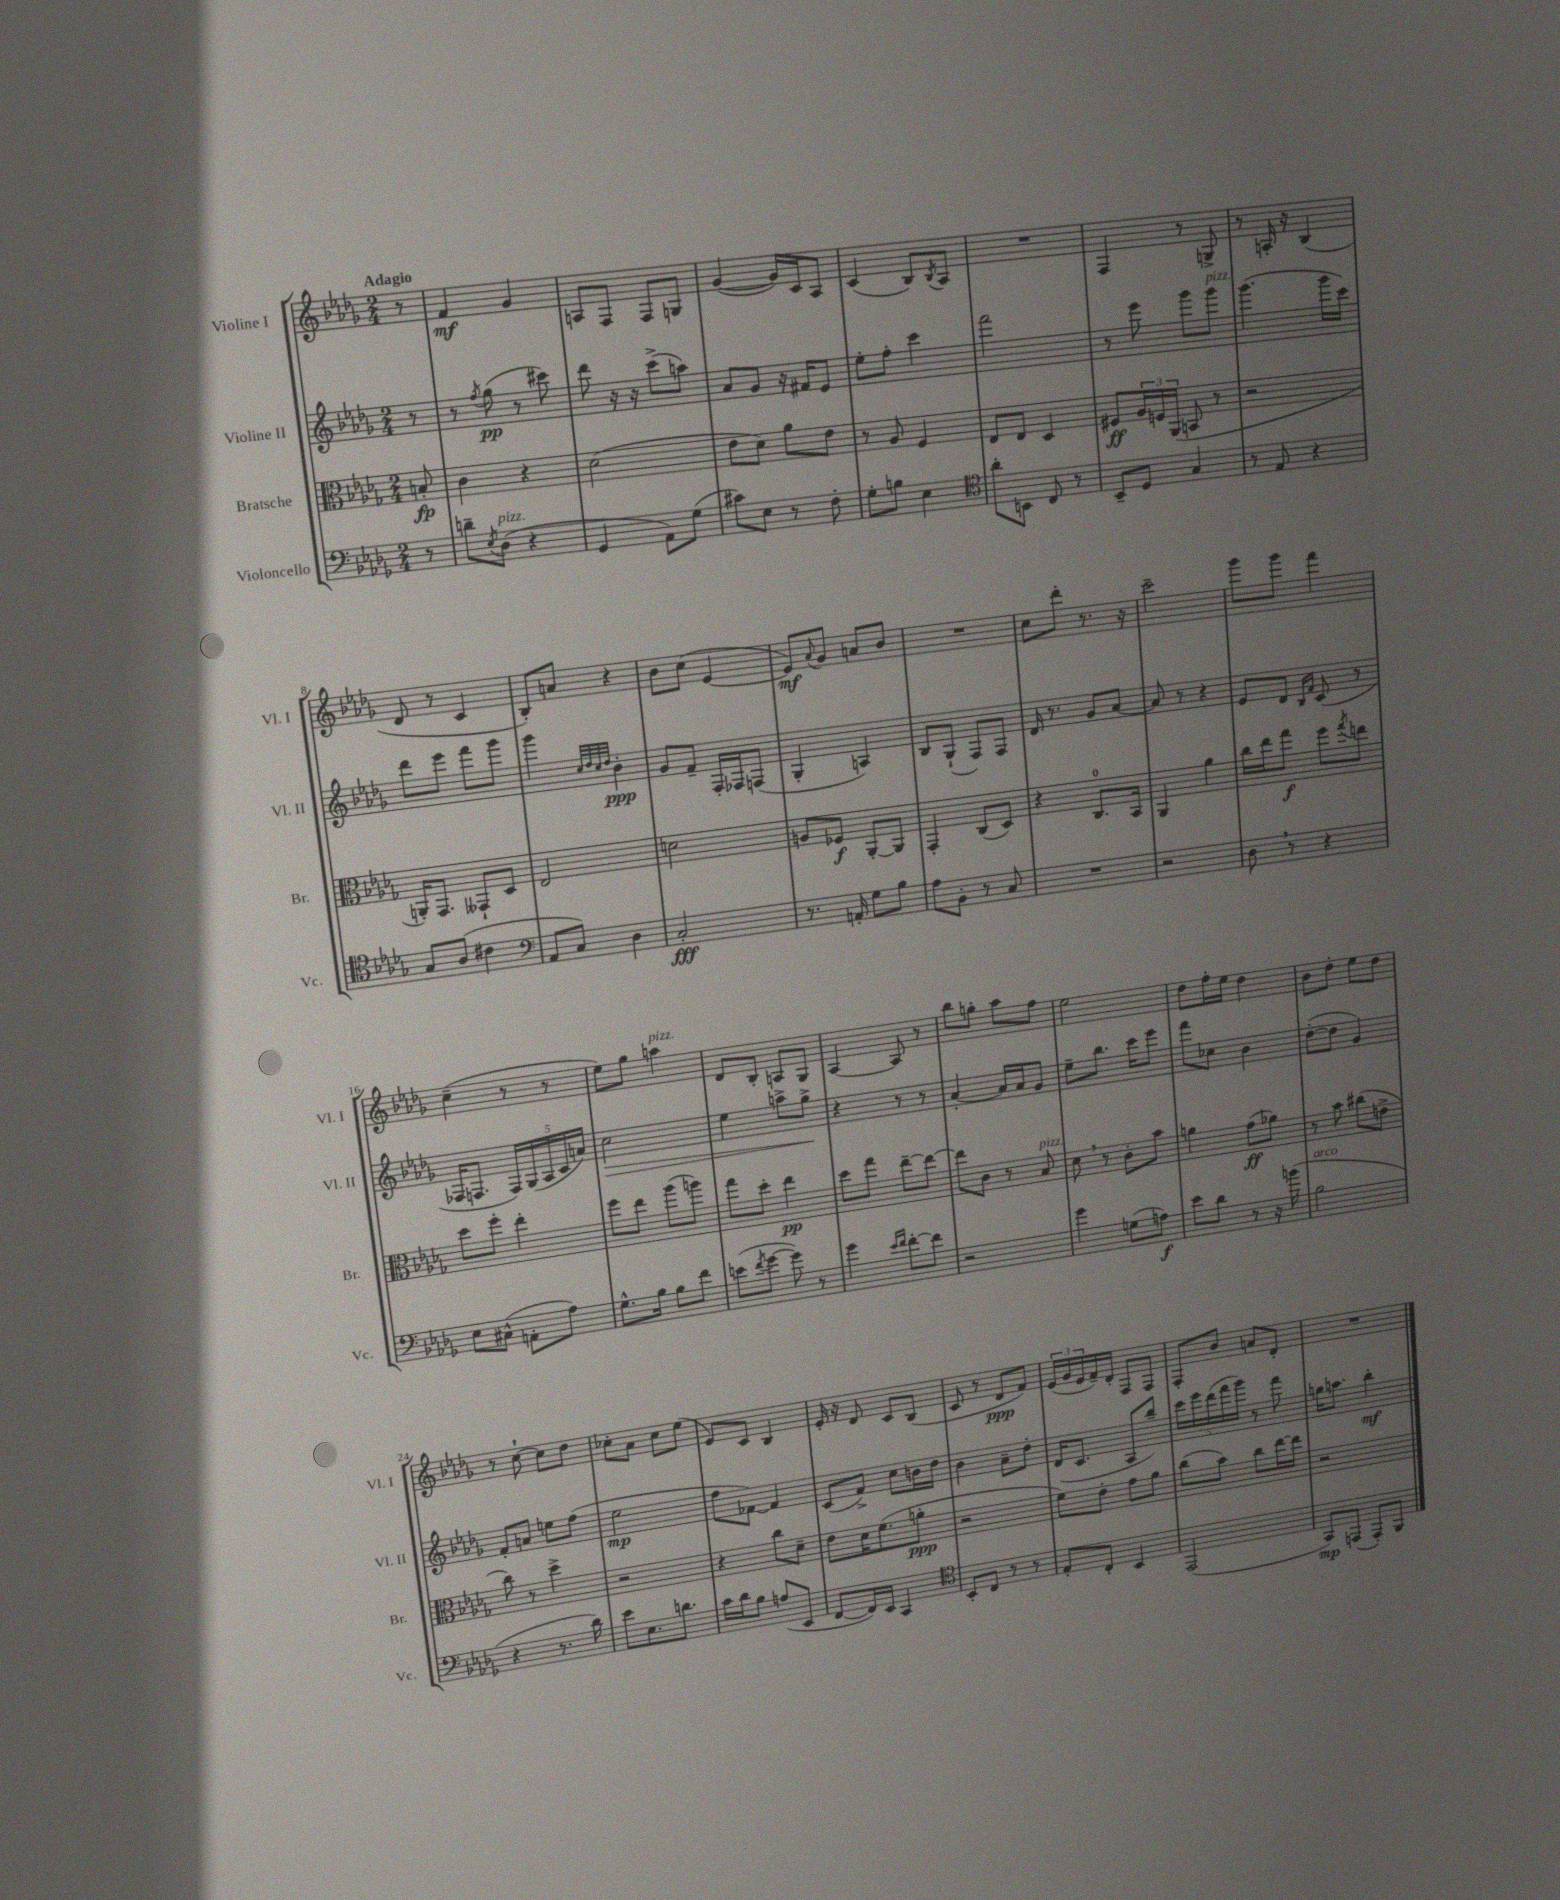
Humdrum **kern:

**kern	**kern	**kern	**kern
*staff4	*staff3	*staff2	*staff1
*clefF4	*clefC3	*clefG2	*clefG2
*k[b-e-a-d-g-]	*k[b-e-a-d-g-]	*k[b-e-a-d-g-]	*k[b-e-a-d-g-]
*M2/4	*M2/4	*M2/4	*M2/4
8r	8B'/	8r	8r
=	=	=	=
8d~\L	4c\	8r	4f/
8qE-/	.	8qff/	.
(8D-\J	.	(8gg-\	.
4r	4r	8r	4g-/
.	.	8ccc#\)	.
=	=	=	=
4GG-/	(2d-\	8ddd-\	8A/L
.	.	16r	8F/J
.	.	16r	.
8AA-\L)	.	(8ccc^\L	8F/L
(8G-\J	.	8aa\J)	8G/J
=	=	=	=
8c#\L)	8e-\L	8a-/L	([4g-/
8E-\J	8d-\J)	8g-/J	.
8r	8a-\L	16r	16g-/]LL)
.	.	16f#/LK	16c/J
8F'\	8e-\J	8e-/J	8A-/J
=	=	=	=
8G-'\L	8r	8ee-'\L	(4c/
8B\J	8A-/	8ff'\J	.
4E-\	4F/	4ccc\	8B-/L)
.	.	.	8qB-/
.	.	.	8A-/J
=	=	=	=
*clefC4	*	*	*
8a-'\L	8E-/L	2fff\	2r
8BB\J	8E-/J	.	.
8C/	4D-/	.	.
8r	.	.	.
=	=	=	=
8BB-~/L	8F#/L	8r	4F/
8D-/J	24A-/L	8eee-\	.
.	24F/	.	.
.	(24AA-/JJ	.	.
4G-/	8BB/	8ggg-\L	8r
.	8r	8ggg-\J	8G^/
=	=	=	=
8r	2r	(4.ggg-\	8r
8E-/	.	.	16A'/
.	.	.	16r
4r	.	.	(4B-/
.	.	16ggg-\LL	.
.	.	16ccc\JJ)	.
=	=	=	=
8G-/L	16AA'/LK)	8ddd-\L	8d-/
.	8.GG-/J	.	.
(8A-/J	.	8eee-\J	8r
4c#\	8GG--`/L	8fff\L	4c/
.	8D-/J	8ggg-\J	.
=	=	=	=
*clefF4	*	*	*
8AA-/L	2E-/	4ggg-\	8B-'/L)
8C/J)	.	.	8a/J
.	.	32qqcc/LLL	.
.	.	32qqdd-/	.
.	.	32qqcc/	.
.	.	32qqdd-/JJJ	.
4D-\	.	4b-'\	4r
=	=	=	=
2C'/	2d\	8g-/L	8b-\L
.	.	8f~/J	(8cc\J
.	.	16F'/LL	[4e-/
.	.	16F-/J	.
.	.	(8F/J	.
=	=	=	=
8.r	8A/L	4G-'/	8e-/]L)
.	.	.	8qqa-/
.	8F-/J	.	8g-/J
16AA'/	.	.	.
8G-\L	[8AA-'/L	4A/)	8a/L
8B-\J	8AA-/]J	.	8b-/J
=	=	=	=
8A-\L	4GG-'/	8B-/L	2r
8BB-'\J	.	(8G-`/J	.
8r	(8C/L	8F/L)	.
8C/	8D-/J)	8F/J	.
=	=	=	=
2r	4r	16d-/	8cc\L
.	.	8.r	.
.	.	.	8ddd-'\J
.	8.C/L	8g-/L	8.r
.	.	[8a-/J	.
.	16BB-/Jk	.	16r
=	=	=	=
2r	4AA-/	8a-/]	2ccc~\
.	.	8r	.
.	4a-\	4r	.
=	=	=	=
8D-\	16cc\LL	8e-/L	8ggg-\L
.	16ee-\J	.	.
8r	8gg-\J	8d-/J	8ggg-\J
.	.	16qqB-/LL	.
.	.	16qqf/JJ	.
4r	8ff\L	(8c/	4fff\
.	8qgg-/	.	.
.	8ee\J	8r	.
=	=	=	=
8E-\L	8dd-\L	16F-/LK	(4cc~\
.	.	8.F/J	.
(8C#^^\J	8ff'\J	.	.
8AA'\L	4ee-'\	20F/LL)	8r
.	.	(20G-/	.
.	.	20A-/	.
8A-\J)	.	.	8r
.	.	20c/	.
.	.	20a/JJ)	.
=	=	=	=
8.G-^^\L	8ff\L	2cc\	8ee-\L)
.	8ee-\J	.	8gg-\J
16B-\Jk	.	.	.
8B-\L	(8aa-\L	.	4aa\
8f\J	8aa\J)	.	.
=	=	=	=
(8e\L	8gg-\L	4ee-\	8d-/L
8qf/	.	.	.
[8g-\J	8dd-'\J	.	8B-'/J
8g-\])	4ee-\	8aa^\L	8A/L
8r	.	8gg-^\J	8G-/J
=	=	=	=
4g-\	8dd-\L	4r	[4A-/
.	8gg-\J	.	.
16qqe-/LL	.	.	.
16qqf/JJ	.	.	.
[8f'\L	[8ee-~\L	8r	8A-/]
8f\]J	8ee-\_J	8r	8r
=	=	=	=
2r	8ee-\]L	[4a-'/	8bb-\L
.	8c\J	.	8gg'\J
.	8r	16a-/]LL	8aa-\L
.	.	16a-/J	.
.	8B-/	8g-/J	8ff\J
=	=	=	=
4g-\	8d-\	8ee-~\L	2ee-\
.	8r	8.bb-\J	.
(8G\L	8c'\L	.	.
.	.	16ccc\LK	.
8A\J)	8b-\J	8eee-\J	.
=	=	=	=
8e-\L	4a\	8fff\L	8dd-\L
8d-\J	.	8cc-\J	16ff'\L
.	.	.	16ee-\JJ
8r	(8g-\L	4b-\	4dd-\
16r	8a-\J)	.	.
(16b\	.	.	.
=	=	=	=
2B-\	8r	([8dd-'\L	8b-\L
.	8b-\	8dd-\]J	8dd-'\J
.	(8cc#\L	4g-/)	8ee-\L
.	8e^\J	.	8dd-\J
=	=	=	=
4r	8cc\)	8f'/L	8r
.	8r	8a/J	[8cc`\
8.r	4dd-^\	8ee\L	8cc\]L
.	.	(8ff\J	8dd-\J
16d-\)	.	.	.
=	=	=	=
8e-\L	2r	2ee-\	8cc-'\L
8.E-\	.	.	8a-\J
.	.	.	8cc-\L
8.d\J	.	.	.
.	.	.	(8ee-\J
=	=	=	=
16c\LL	4r	8ff\L	8e-/L)
16d-\J	.	.	.
8B-\J	.	[8f-\J)	8c/J
(8A/L	8cc\L	4f-/]	4B-/
8EE-/J	8d-~\J	.	.
=	=	=	=
[8FF/L	8e-\L	(8c/L	16e-'/
.	.	.	16r
16FF/]L)	16d-\K	8f^/J)	8d-/
16EE-/JJ	(8.f\	.	.
4CC/	.	8cc\L	8c/L
.	8a'\J	16b\L	(8B-/J
.	.	16dd-\JJ	.
=	=	=	=
*clefC4	*	*	*
8BB-'/L	2r	4b-\	8c/
8C/J	.	.	8r
8r	.	8a-~\L	8d-/L
8r	.	8dd-'\J	8f/J)
=	=	=	=
8E-'/L	8f\L)	(16d-/LK	(24e-/LL
.	.	.	24g-/
.	.	8.c/J	.
.	.	.	24e-/
8C'/J	8e-'\J	.	16f~/)
.	.	.	16d-'/JJ
4BB-/	8g-\L	8A-/L	8F/L
.	8a-\J	8bb-~/J)	8F/J
=	=	=	=
(2EE-/	(8cc\L	20ccc\LL	8F'/L
.	.	20eee-\	.
.	.	(20ddd-\	.
.	8b-\J)	.	8b-/J
.	.	20fff\	.
.	.	20ggg-\JJ)	.
.	8cc\L	8r	8a/L
.	[16ee-\L	8fff\	8d-'/J
.	16ee-\]JJ	.	.
=	=	=	=
8GG-/L)	2r	16gg\LK	2r
.	.	8.aa\J	.
(8EE/J	.	.	.
8EE'/L)	.	4bb-'\	.
8FF/J	.	.	.
==	==	==	==
*-	*-	*-	*-
